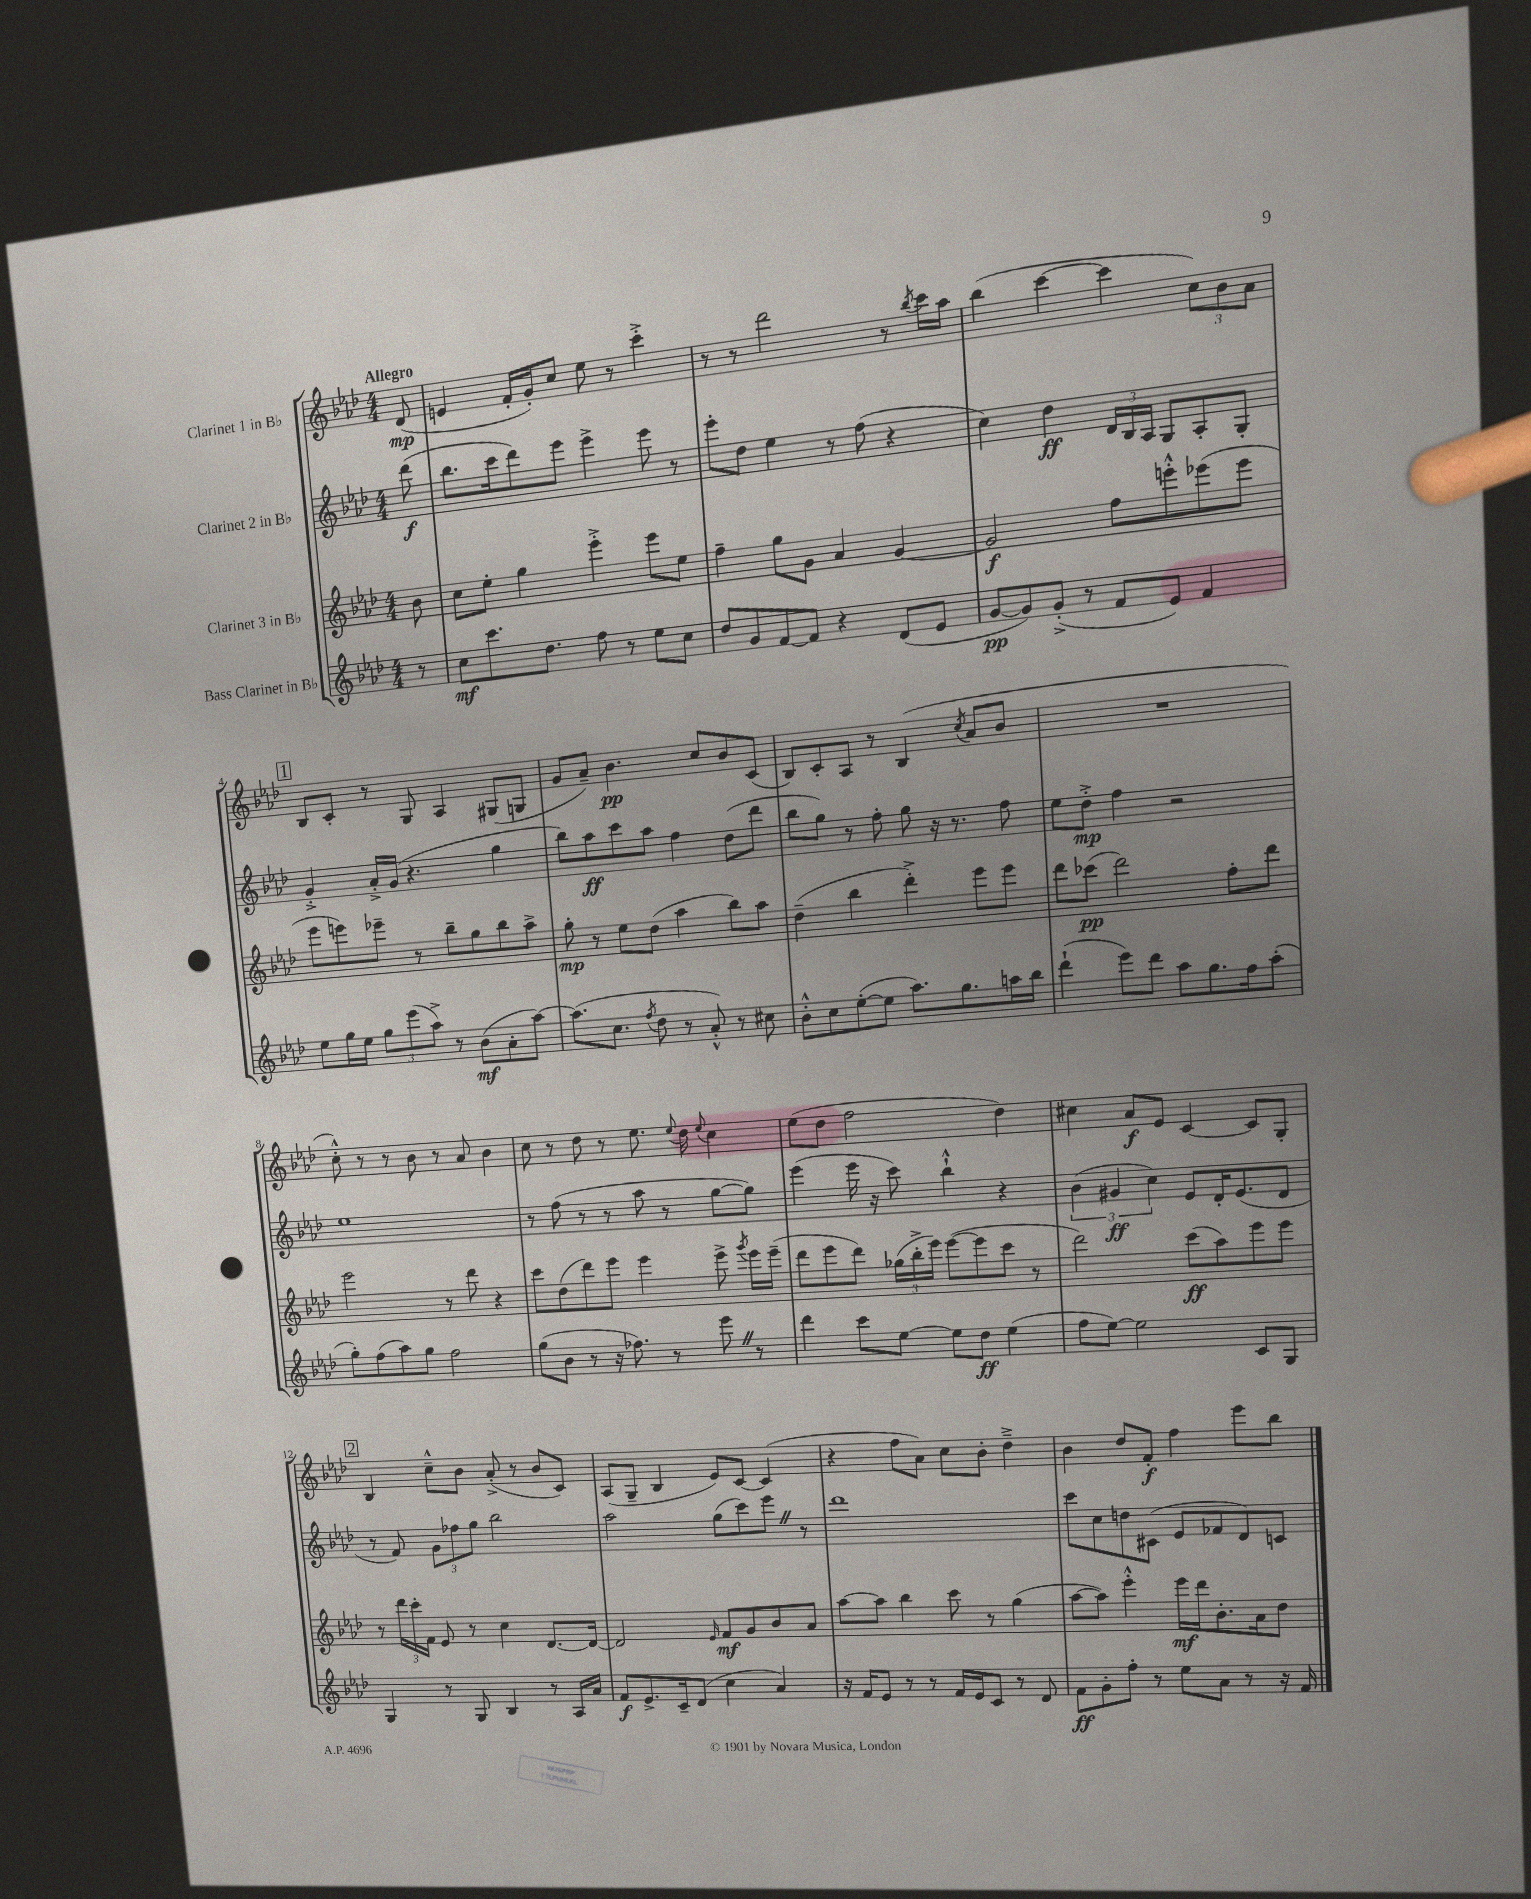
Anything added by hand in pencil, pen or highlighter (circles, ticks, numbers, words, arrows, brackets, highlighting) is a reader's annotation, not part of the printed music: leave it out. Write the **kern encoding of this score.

**kern	**dynam	**kern	**dynam	**kern	**dynam	**kern	**dynam
*part4	*part4	*part3	*part3	*part2	*part2	*part1	*part1
*staff4	*staff4	*staff3	*staff3	*staff2	*staff2	*staff1	*staff1
*I"Bass Clarinet in B♭	*	*I"Clarinet 3 in B♭	*	*I"Clarinet 2 in B♭	*	*I"Clarinet 1 in B♭	*
*clefG2	*	*clefG2	*	*clefG2	*	*clefG2	*
*k[b-e-a-d-]	*	*k[b-e-a-d-]	*	*k[b-e-a-d-]	*	*k[b-e-a-d-]	*
*M4/4	*	*M4/4	*	*M4/4	*	*M4/4	*
=	=	=	=	=	=	=	=
!	!	!	!	!	!	!LO:TX:a:B:t=Allegro	!
8r	.	8b-\	.	(8ddd-\	f	(8d-/	mp
=1	=1	=1	=1	=1	=1	=1	=1
8cc\L	mf	8cc\L	.	8.bb-\L	.	4en/	.
8.ccc\	.	8ee-'\J	.	.	.	.	.
.	.	.	.	16ccc\k	.	.	.
.	.	4gg\	.	8ddd-\)	.	16f'/LL	.
8.dd-\J	.	.	.	.	.	16g'/J)	.
.	.	.	.	8eee-\J	.	8cc/J	.
8ff\	.	4eee-'^\	.	4eee-^\	.	8ee-\	.
8r	.	.	.	.	.	8r	.
8ee-\L	.	8eee-\L	.	8eee-\	.	4ccc'^\	.
8cc\J	.	8ee-\J	.	8r	.	.	.
=2	=2	=2	=2	=2	=2	=2	=2
8dd-/L	.	4ff~\	.	8eee-'\L	.	8r	.
8g/	.	.	.	8dd-\J	.	8r	.
[8f/	.	8gg\L	.	4ee-\	.	2ddd-\	.
8f/J]	.	8g\J	.	.	.	.	.
4r	.	4a-/	.	8r	.	.	.
.	.	.	.	(8ff\	.	.	.
(8d-/L	.	[4g/	.	4r	.	8r	.
.	.	.	.	.	.	8qbb-/	.
8e-/J	.	.	.	.	.	16ccc\LL	.
.	.	.	.	.	.	16aa-\JJ	.
=3	=3	=3	=3	=3	=3	=3	=3
[8g/L	pp	2g/]	f	4cc\)	.	(4bb-\	.
8g/])	.	.	.	.	.	.	.
(8g'^/J	.	.	.	4dd-\	ff	[4ccc\	.
8r	.	.	.	.	.	.	.
8f/L	.	8ff\L	.	24d-/LL	.	4ccc\]	.
.	.	.	.	24B-/	.	.	.
.	.	.	.	24A-/JJ	.	.	.
8e-/J)	.	8eeen'^^\	.	8G/L	.	.	.
4f/	.	(8eee-X\	.	8A-'/	.	12cc\L)	.
.	.	.	.	.	.	12b-\	.
.	.	8eee-\J	.	8G'/J	.	.	.
.	.	.	.	.	.	12a-\J	.
!!LO:LB:g=z
!!LO:REH:place=s1:t=1
=4	=4	=4	=4	=4	=4	=4	=4
8ee-\L	.	8eee-\L	.	4g'^/	.	8B-/L	.
16gg\L	.	8eeen\)	.	.	.	8c'/J	.
16ee-\JJ	.	.	.	.	.	.	.
12gg\L	.	8eee-X~\J	.	16a-'^/LL	.	8r	.
.	.	.	.	(16g/JJ	.	.	.
(12eee-\	.	.	.	.	.	.	.
.	.	8r	.	4.r	.	8G/	.
12aa-^\J)	.	.	.	.	.	.	.
8r	.	8bb-~\L	.	.	.	4A-/	.
(8b-\L	mf	8gg\	.	.	.	.	.
8a-'\	.	8bb-\	.	4gg\	.	(8G#X/L	.
[8aa-\J)	.	8aa-^\J	.	.	.	8Gn/J	.
=5	=5	=5	=5	=5	=5	=5	=5
(8.aa-\L]	.	8gg'\	mp	8bb-\L)	.	8g/L	.
.	.	8r	.	8aa-\	ff	8a-~/J)	.
8.cc\J	.	.	.	.	.	.	.
.	.	8ee-\L	.	8ccc\	.	4.b-\	pp
8qff/	.	.	.	.	.	.	.
8dd-\	.	(8dd-\J	.	8aa-\J	.	.	.
8r	.	4aa-\	.	4ff\	.	.	.
8a-'^^/)	.	.	.	.	.	8cc/L	.
8r	.	8bb-\L)	.	(8dd-\L	.	8b-/	.
8cc#X\	.	8aa-\J	.	8ddd-\J	.	(8c/J	.
=6	=6	=6	=6	=6	=6	=6	=6
8b-'^^\L	.	(4dd-~\	.	8bb-\L	.	8B-/L)	.
8cc\	.	.	.	8gg\J)	.	8c'/	.
([8ee-'\	.	4bb-\	.	8r	.	8A-/J	.
8ee-\J]	.	.	.	8ff'\	.	8r	.
8.aa-\L)	.	4ddd-'^\)	.	8gg\	.	(4B-/	.
.	.	.	.	16r	.	.	.
8.gg\	.	.	.	8.r	.	.	.
.	.	.	.	.	.	8qcc/	.
.	.	8eee-\L	.	.	.	8a-/L	.
16aan\L	.	8eee-\J	.	8ff\	.	8b-/J	.
16bb-\JJ	.	.	.	.	.	.	.
=7	=7	=7	=7	=7	=7	=7	=7
(4ddd-`\	.	8ddd-\L	.	8ee-\L	.	1r	.
.	.	(8ccc-X\J	pp	8dd-'^\J	mp	.	.
8eee-\L)	.	2ddd-\)	.	4ff\	.	.	.
8ddd-\J	.	.	.	.	.	.	.
8aa-\L	.	.	.	2r	.	.	.
8.gg\	.	.	.	.	.	.	.
.	.	8ff'\L	.	.	.	.	.
16ff\k	.	.	.	.	.	.	.
(8aa-'\J	.	8ddd-\J	.	.	.	.	.
!!LO:LB:g=z
=8	=8	=8	=8	=8	=8	=8	=8
8gg'\L)	.	2eee-\	.	1ee-	.	8cc'^^\)	.
(8ff\	.	.	.	.	.	8r	.
8aa-\)	.	.	.	.	.	8r	.
8gg\J	.	.	.	.	.	8b-\	.
2ff\	.	8r	.	.	.	8r	.
.	.	8ddd-\	.	.	.	8a-/	.
.	.	4r	.	.	.	4b-\	.
=9	=9	=9	=9	=9	=9	=9	=9
(8gg\L	.	8ccc\L	.	8r	.	8cc\	.
8b-\J	.	(8dd-\	.	(8ff\	.	8r	.
8r	.	8ddd-\)	.	8r	.	8dd-\	.
16r	.	8eee-\J	.	8r	.	8r	.
8.ff-X\)	.	.	.	.	.	.	.
.	.	4eee-\	.	8aa-\	.	8.ee-\	.
8r	.	.	.	8r	.	.	.
.	.	.	.	.	.	8qqee-/	.
.	.	.	.	.	.	16dd-\	.
.	.	.	.	.	.	8qqee-/	.
8eee-Z\	.	8eee-^\	.	[8gg\L	.	4cc\	.
.	.	8qggg/	.	.	.	.	.
8r	.	16eee-\LL	.	8gg\J])	.	.	.
.	.	(16eee-~\JJ	.	.	.	.	.
=10	=10	=10	=10	=10	=10	=10	=10
4ddd-\	.	8ddd-\L	.	(4eee-\	.	(8ee-\L	.
.	.	8eee-\	.	.	.	8dd-\J	.
8ccc\L	.	8ddd-\J)	.	16eee-\	.	2ff\	.
.	.	.	.	16r	.	.	.
[8ee-\J	.	(24gg-X\LL	.	8ccc\)	.	.	.
.	.	24bb-'^\	.	.	.	.	.
.	.	24eee-\JJ)	.	.	.	.	.
8ee-\L]	.	([8eee-\L	.	4bb-`^^\	.	.	.
8dd-\J	ff	8eee-\]	.	.	.	.	.
(4ee-\	.	8ccc\J	.	4r	.	4dd-\)	.
.	.	8r	.	.	.	.	.
=11	=11	=11	=11	=11	=11	=11	=11
8ff\L	.	2ddd-\)	.	(6b-\	.	4cc#X\	.
[8ee-\J)	.	.	.	.	.	.	.
.	.	.	.	6g#X/	ff	.	.
2ee-\]	.	.	.	.	.	8a-/L	f
.	.	.	.	6cc\)	.	.	.
.	.	.	.	.	.	8e-/J	.
.	.	(8ccc\L	ff	8e-/L	.	[4c/	.
.	.	8aa-\)	.	16d-'/K	.	.	.
.	.	.	.	(8.e-/	.	.	.
8c/L	.	8eee-\	.	.	.	8c/L]	.
8G/J	.	8eee-\J	.	8d-/J	.	8G'/J	.
!!LO:LB:g=z
!!LO:REH:place=s1:t=2
=12	=12	=12	=12	=12	=12	=12	=12
4G/	.	8r	.	8r	.	4B-/	.
.	.	24ddd-\LL	.	8f/)	.	.	.
.	.	24ccc'\	.	.	.	.	.
.	.	24f\JJ	.	.	.	.	.
8r	.	8e-/	.	12g\L	.	8cc~^^\L	.
.	.	.	.	12ff-X\	.	.	.
8G/	.	8r	.	.	.	8b-\J	.
.	.	.	.	12gg\J	.	.	.
4B-/	.	4cc\	.	2bb-\	.	(8a-'^/	.
.	.	.	.	.	.	8r	.
8r	.	[8.d-/L	.	.	.	8b-/L	.
16A-/LL	.	.	.	.	.	8c/J)	.
16a-/JJ	.	16d-/Jk_	.	.	.	.	.
=13	=13	=13	=13	=13	=13	=13	=13
8f/L	f	2d-/]	.	2aa-\	.	(8A-/L	.
8.e-^/	.	.	.	.	.	8G~/J	.
.	.	.	.	.	.	4B-/	.
16c~/k	.	.	.	.	.	.	.
(8d-/J	.	.	.	.	.	.	.
.	.	16qqe-/	.	.	.	.	.
4cc\	.	8f/L	mf	(8gg\L	.	8e-/L)	.
.	.	8g/	.	8ccc\)	.	[8c/J	.
4a-/)	.	8b-/	.	8eee-Z\J	.	(4c/]	.
.	.	8a-/J	.	8r	.	.	.
=14	=14	=14	=14	=14	=14	=14	=14
16r	.	[8aa-\L	.	1ddd-	.	4r	.
16f/KL	.	.	.	.	.	.	.
8e-/J	.	8aa-\J]	.	.	.	.	.
8r	.	4bb-\	.	.	.	8ff\L	.
8r	.	.	.	.	.	8a-\J)	.
16f/LL	.	8ccc\	.	.	.	8cc\L	.
16e-/J	.	.	.	.	.	.	.
8c/J	.	8r	.	.	.	8b-'\J	.
8r	.	(4gg\	.	.	.	4dd-~^\	.
8d-/	.	.	.	.	.	.	.
=15	=15	=15	=15	=15	=15	=15	=15
8f\L	ff	[8aa-\L	.	8ccc\L	.	4b-\	.
8g'\	.	8aa-\J])	.	8cc\	.	.	.
8ff'\J	.	4eee-'^^\	.	8ddn\	.	8dd-/L	.
8r	.	.	.	(8c#X\J	.	8f'/J	f
8ee-\L	.	16eee-\LL	mf	8e-/L	.	4ff\	.
.	.	16ddd-\J	.	.	.	.	.
8a-\J	.	8.b-'\	.	8f-X/	.	.	.
8r	.	.	.	8d-/)	.	8eee-\L	.
.	.	16a-\k	.	.	.	.	.
16r	.	8dd-\J	.	8cn/J	.	8bb-\J	.
16f/	.	.	.	.	.	.	.
==	==	==	==	==	==	==	==
*-	*-	*-	*-	*-	*-	*-	*-
